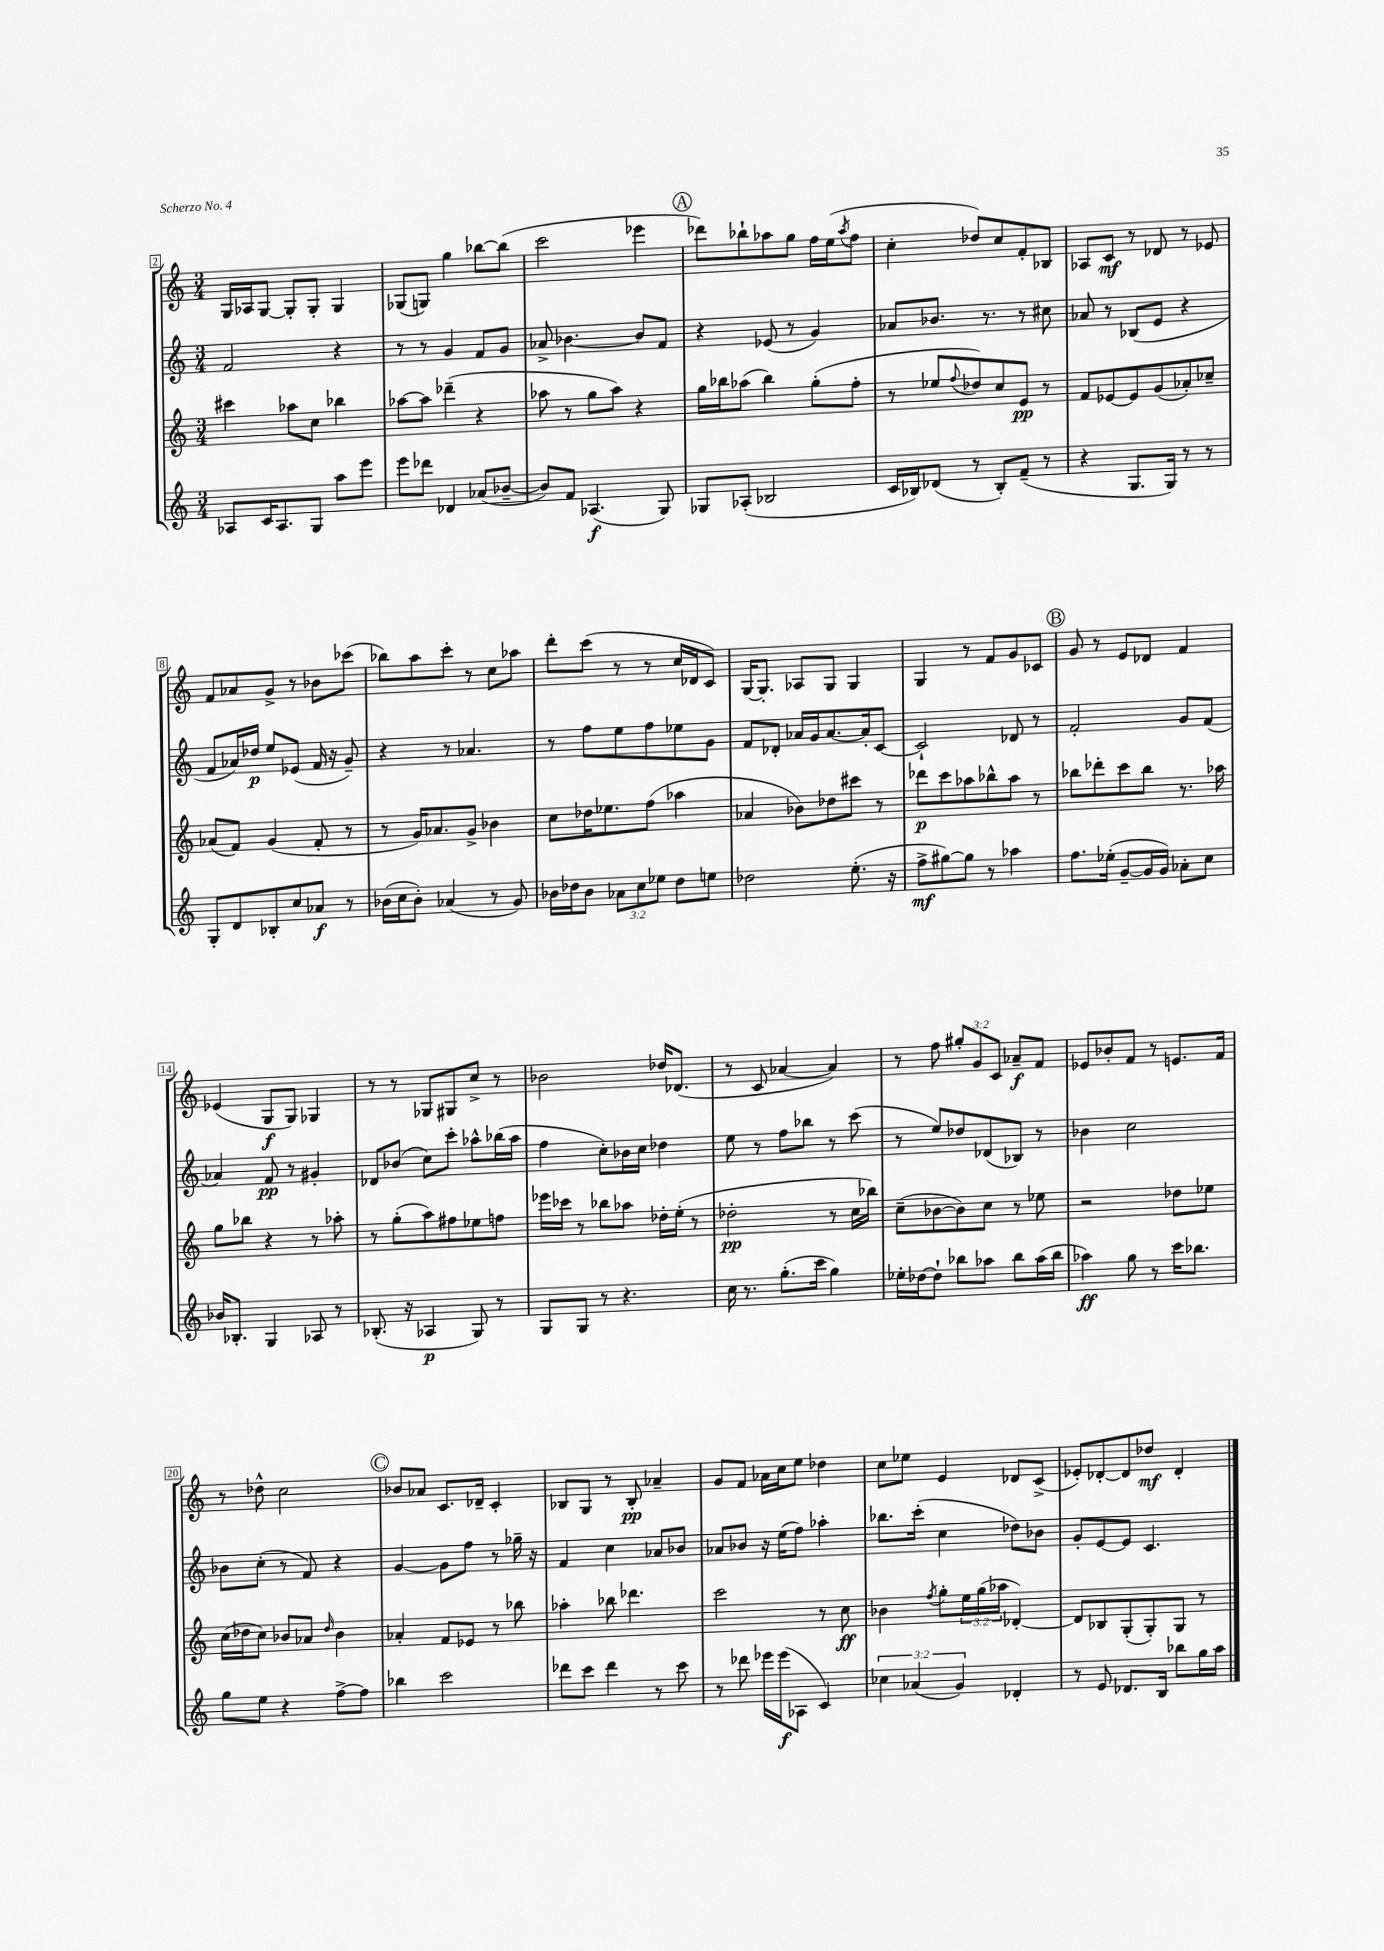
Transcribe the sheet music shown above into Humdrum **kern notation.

**kern	**dynam	**kern	**dynam	**kern	**dynam	**kern	**dynam
*part4	*part4	*part3	*part3	*part2	*part2	*part1	*part1
*staff4	*staff4	*staff3	*staff3	*staff2	*staff2	*staff1	*staff1
*clefG2	*	*clefG2	*	*clefG2	*	*clefG2	*
*k[]	*	*k[]	*	*k[]	*	*k[]	*
*M3/4	*	*M3/4	*	*M3/4	*	*M3/4	*
=2	=2	=2	=2	=2	=2	=2	=2
8A-X/L	.	4ccc#X\	.	2f/	.	16G/LL	.
.	.	.	.	.	.	16A-X/J	.
16c/K	.	.	.	.	.	[8G/J	.
8.A-/	.	.	.	.	.	.	.
.	.	8aa-X\L	.	.	.	8G'/L]	.
8G/J	.	8cc\J	.	.	.	8G'/J	.
8aa\L	.	4bb-X\	.	4r	.	4G/	.
8eee\J	.	.	.	.	.	.	.
=3	=3	=3	=3	=3	=3	=3	=3
8eee\L	.	[8aa-X\L	.	8r	.	(8G-X/L	.
8ddd-X\J	.	8aa-\J]	.	8r	.	8Gn/J)	.
4d-X/	.	(4ddd-X~\	.	4g/	.	4gg\	.
(8a-X/L	.	4r	.	8f/L	.	[8bb-X\L	.
[8b-X~/J	.	.	.	8g/J	.	(8bb-\J]	.
=4	=4	=4	=4	=4	=4	=4	=4
8b-/L])	.	8aa-X\	.	8a-X^/	.	2ccc\	.
8f/J	.	8r	.	[4.b-X\	.	.	.
(4.A-X/	f	8gg\L	.	.	.	.	.
.	.	8aa-\J)	.	.	.	.	.
.	.	4r	.	8b-/L]	.	4eee-X\	.
8G/)	.	.	.	8f/J	.	.	.
!!LO:REH:place=s1:t=A
=5	=5	=5	=5	=5	=5	=5	=5
8G-X/L	.	16gg\LL	.	4r	.	8ddd-X\L)	.
.	.	16bb-X\J	.	.	.	.	.
(8A-X'/J	.	(8aa-X\J	.	.	.	8bb-X`\	.
2B-X/	.	4bb-\)	.	(8e-X/	.	8aa-X\	.
.	.	.	.	8r	.	8gg\J	.
.	.	(8gg'\L	.	4g/)	.	16ff\LL	.
.	.	.	.	.	.	(16ee\J	.
.	.	.	.	.	.	8qaa-/	.
.	.	8ff'\J	.	.	.	8ff\J	.
=6	=6	=6	=6	=6	=6	=6	=6
16c/LL	.	8r	.	8a-X/L	.	4cc'\	.
16B-X/J)	.	.	.	.	.	.	.
(8d-X/J	.	8ee-X/L	.	8.b-X/J	.	.	.
.	.	8qqff/	.	.	.	.	.
8r	.	8dd-X/)	.	.	.	8dd-X/L)	.
.	.	.	.	8.r	.	.	.
8B-'/L)	.	8cc/	.	.	.	8cc/	.
(8f~/J	.	8e/J	pp	8r	.	8f'/	.
8r	.	8r	.	8cc#X\	.	8B-X/J	.
=7	=7	=7	=7	=7	=7	=7	=7
4r	.	8f/L	.	8a-X/	.	8A-X/L	.
.	.	[8e-X/	.	8r	.	8c/J	mf
8.G/L	.	8e-/]	.	(8B-X/L	.	8r	.
.	.	(8g/	.	8e/J	.	8d-X/	.
16G/Jk)	.	.	.	.	.	.	.
8r	.	8a-X'/)	.	4r	.	8r	.
8r	.	8cc-X~/J	.	.	.	8e-X/	.
!!LO:LB:g=z
=8	=8	=8	=8	=8	=8	=8	=8
8G'/L	.	(8a-X/L	.	8f/L	.	8f/L	.
8d/	.	8f/J)	.	16a-X/L)	.	8a-X/	.
.	.	.	.	16dd-X/JJ	p	.	.
8B-X'/	.	(4g/	.	8ee/L	.	8g^/J	.
8cc/	.	.	.	(8e-X/J	.	8r	.
8a-X/J	f	8f'/	.	16f/	.	8b-X\L	.
.	.	.	.	16r	.	.	.
8r	.	8r	.	8g~/)	.	(8ccc-X\J	.
=9	=9	=9	=9	=9	=9	=9	=9
(16b-X\LL	.	8r	.	4r	.	8bb-X\L)	.
16cc\J	.	.	.	.	.	.	.
8b-'\J)	.	16g/KL)	.	.	.	8aa\	.
.	.	8.a-X/	.	.	.	.	.
(4a-X/	.	.	.	8r	.	8ccc'\J	.
.	.	8g^/J	.	4.a-X/	.	8r	.
8r	.	4b-X\	.	.	.	8cc\L	.
8g/)	.	.	.	.	.	8aa-X\J	.
=10	=10	=10	=10	=10	=10	=10	=10
16b-X\LL	.	8cc\L	.	8r	.	8ddd'\L	.
16dd-X\J	.	.	.	.	.	.	.
8b-\J	.	16dd-X\K	.	8ff\L	.	(8ccc\J	.
.	.	8.ee-X\	.	.	.	.	.
12a-X\L	.	.	.	8ee\	.	8r	.
12cc\	.	.	.	.	.	.	.
.	.	(8ff\J	.	8ff\	.	8r	.
12ee-X\J	.	.	.	.	.	.	.
8dd-\L	.	4aa-X\	.	8ee-X\	.	16cc/LL	.
.	.	.	.	.	.	16d-X/J	.
8een\J	.	.	.	8g\J	.	8c/J)	.
=11	=11	=11	=11	=11	=11	=11	=11
2dd-X\	.	4a-X/	.	8f/L	.	[16G/KL	.
.	.	.	.	.	.	8.G'/J]	.
.	.	.	.	8d-X'/J	.	.	.
.	.	8b-X\L)	.	16a-X/LL	.	8A-X/L	.
.	.	.	.	16g/J	.	.	.
.	.	8dd-X\	.	[8.a-/	.	8G/J	.
(8.ee'\	.	8ccc#X\J	.	.	.	4G/	.
.	.	.	.	16a-'/k]	.	.	.
.	.	8r	.	[8c/J	.	.	.
16r	.	.	.	.	.	.	.
=12	=12	=12	=12	=12	=12	=12	=12
8ff^\L	mf	8ddd-X\L	p	2c`/]	.	4G/	.
[8gg#X\)	.	8ccc\	.	.	.	.	.
8gg#\J]	.	8aa-X\	.	.	.	8r	.
8r	.	8bb-X^^\	.	.	.	8f/L	.
4aa-X\	.	8aa-\J	.	8d-X/	.	8g/	.
.	.	8r	.	8r	.	8c-X/J	.
!!LO:REH:place=s1:t=B
=13	=13	=13	=13	=13	=13	=13	=13
8.ff\L	.	8bb-X\L	.	2f'/	.	8g/	.
.	.	8ddd-X'\	.	.	.	8r	.
(16ee-X'\Jk	.	.	.	.	.	.	.
[8g~/L	.	8ccc\	.	.	.	8e/L	.
16g/L]	.	8bb-\J	.	.	.	8d-X/J	.
16g/JJ)	.	.	.	.	.	.	.
8a-X'\L	.	8.r	.	8g/L	.	4f/	.
8cc\J	.	.	.	(8f/J	.	.	.
.	.	16aa-X\	.	.	.	.	.
!!LO:LB:g=z
=14	=14	=14	=14	=14	=14	=14	=14
16b-X/KL	.	8gg\L	.	4a-X/)	.	(4e-X/	.
8.B-X'/J	.	.	.	.	.	.	.
.	.	8bb-X\J	.	.	.	.	.
4G/	.	4r	.	8f/	pp	8G/L	f
.	.	.	.	8r	.	8G/J)	.
8A-X/	.	8r	.	4g#X'/	.	4G-X/	.
8r	.	8aa-X'\	.	.	.	.	.
=15	=15	=15	=15	=15	=15	=15	=15
(8.B-X'/	.	8r	.	8d-X/L	.	8r	.
.	.	(8gg'\L	.	(8b-X/J	.	8r	.
16r	.	.	.	.	.	.	.
4A-X/	p	8aa\)	.	8cc\L)	.	8G-X/L	.
.	.	8ff#X\	.	8ccc'\J	.	8G#X/	.
8G/)	.	8ee-X\	.	8aa-X^^\L	.	8cc^/J	.
8r	.	8ffn\J	.	(16bb-X\L	.	8r	.
.	.	.	.	16aa-\JJ	.	.	.
=16	=16	=16	=16	=16	=16	=16	=16
8G/L	.	16eee-X\LL	.	4ff\	.	2b-X\	.
.	.	16ccc-X\JJ	.	.	.	.	.
8G/J	.	8r	.	.	.	.	.
8r	.	8bb-X\L	.	8cc'\L)	.	.	.
4.r	.	8aa-X\J	.	16b-X\L	.	.	.
.	.	.	.	16cc\JJ	.	.	.
.	.	16dd-X'\LL	.	4dd-X\	.	16dd-X/KL	.
.	.	(16ee'\JJ	.	.	.	(8.d-X/J	.
.	.	8r	.	.	.	.	.
=17	=17	=17	=17	=17	=17	=17	=17
16cc\	.	2dd-X'\	pp	8ee\	.	8r	.
8.r	.	.	.	.	.	.	.
.	.	.	.	8r	.	8c/	.
(8.gg'\L	.	.	.	8ff\L	.	[4a-X/	.
.	.	.	.	8bb-X\J	.	.	.
16ccc\Jk	.	.	.	.	.	.	.
4gg\)	.	8r	.	8r	.	4a-/])	.
.	.	16cc\LL	.	(8ccc\	.	.	.
.	.	16bb-X\JJ)	.	.	.	.	.
=18	=18	=18	=18	=18	=18	=18	=18
16ee-X'\LL	.	(8cc~\L	.	8r	.	8r	.
[16dd-X\J	.	.	.	.	.	.	.
8dd-`\J]	.	[8b-X\	.	8ee/L)	.	8ff\	.
8bb-X\L	.	8b-\])	.	8dd-X/	.	12gg#X'/L	.
.	.	.	.	.	.	12g/	.
8aa-X\J	.	8cc\J	.	(8d-X/	.	.	.
.	.	.	.	.	.	12c/J	.
8bb-\L	.	8r	.	8B-X/J)	.	8a-X~/L	f
(16aa-\L	.	8ee-X\	.	8r	.	8f/J	.
16bb-\JJ	.	.	.	.	.	.	.
=19	=19	=19	=19	=19	=19	=19	=19
4aa-X\)	ff	2r	.	4b-X\	.	8e-X/L	.
.	.	.	.	.	.	8b-X'/	.
8gg\	.	.	.	2cc\	.	8f/J	.
8r	.	.	.	.	.	8r	.
16ccc\KL	.	8dd-X\L	.	.	.	8.en/L	.
8.bb-X\J	.	.	.	.	.	.	.
.	.	8ee-X\J	.	.	.	.	.
.	.	.	.	.	.	16f/Jk	.
!!LO:LB:g=z
=20	=20	=20	=20	=20	=20	=20	=20
8gg\L	.	(16cc\LL	.	8b-X\L	.	8r	.
.	.	16dd-X\J	.	.	.	.	.
8ee\J	.	8cc\J)	.	(8cc'\J	.	8dd-X^^\	.
4r	.	8b-X/L	.	8r	.	2cc\	.
.	.	8a-X/J	.	8f/)	.	.	.
.	.	16qqdd-/	.	.	.	.	.
[8ff^\L	.	4b-\	.	4r	.	.	.
8ff\J]	.	.	.	.	.	.	.
!!LO:REH:place=s1:t=C
=21	=21	=21	=21	=21	=21	=21	=21
4bb-X\	.	4a-X'/	.	[4g/	.	8b-X/L	.
.	.	.	.	.	.	8a-X/J	.
2ccc\	.	8f/L	.	8g\L]	.	8.c/L	.
.	.	8e-X/J	.	8ff\J	.	.	.
.	.	.	.	.	.	16d-X~/Jk	.
.	.	8r	.	8r	.	4c'/	.
.	.	8bb-X\	.	16gg-X~\	.	.	.
.	.	.	.	16r	.	.	.
=22	=22	=22	=22	=22	=22	=22	=22
8ddd-X\L	.	4aa-X'\	.	4f/	.	8B-X/L	.
8ccc\J	.	.	.	.	.	8G/J	.
4ddd-\	.	8bb-X\	.	4cc\	.	8r	.
.	.	4.ddd-X\	.	.	.	8B-'/	pp
8r	.	.	.	8a-X/L	.	4a-X~/	.
8ccc\	.	.	.	8b-X/J	.	.	.
=23	=23	=23	=23	=23	=23	=23	=23
8r	.	2ccc\	.	8a-X/L	.	8g/L	.
8ddd-X\	.	.	.	8b-X/J	.	8f/J	.
16eee-X\LL	.	.	.	16r	.	16a-X\LL	.
(16eee-\J	f	.	.	(16ee\KL	.	16cc\J	.
8A-X\J	.	.	.	8ff\J)	.	8ee\J	.
4c/)	.	8r	.	4aa-X'\	.	4dd-X\	.
.	.	8cc\	ff	.	.	.	.
=24	=24	=24	=24	=24	=24	=24	=24
6cc-X\	.	4b-X\	.	8.bb-X\L	.	8cc\L	.
.	.	.	.	.	.	8ee-X\J	.
(6a-X/	.	.	.	.	.	.	.
.	.	.	.	(16ccc'\Jk	.	.	.
.	.	8qff/	.	.	.	.	.
.	.	8gg'\L	.	4cc\	.	4e/	.
6g/)	.	.	.	.	.	.	.
.	.	24ee\L	.	.	.	.	.
.	.	(24gg\	.	.	.	.	.
.	.	24aa-X\JJ	.	.	.	.	.
4d-X'/	.	[4d-X'/)	.	8dd-X\L)	.	8d-X/L	.
.	.	.	.	8b-X\J	.	(8c^/J	.
=25	=25	=25	=25	=25	=25	=25	=25
8r	.	8d-/L]	.	8g'/L	.	8e-X'/L)	.
8e/	.	8B-X/	.	[8e/	.	[8d-X'/	.
8.d-X/L	.	(8G'/	.	8e/J]	.	8d-/]	.
.	.	8G'/)	.	4.c/	.	8dd-X/J	mf
16B/Jk	.	.	.	.	.	.	.
8bb-X\L	.	8G/J	.	.	.	4d-'/	.
16gg\L	.	8r	.	.	.	.	.
16aa\JJ	.	.	.	.	.	.	.
==	==	==	==	==	==	==	==
*-	*-	*-	*-	*-	*-	*-	*-
